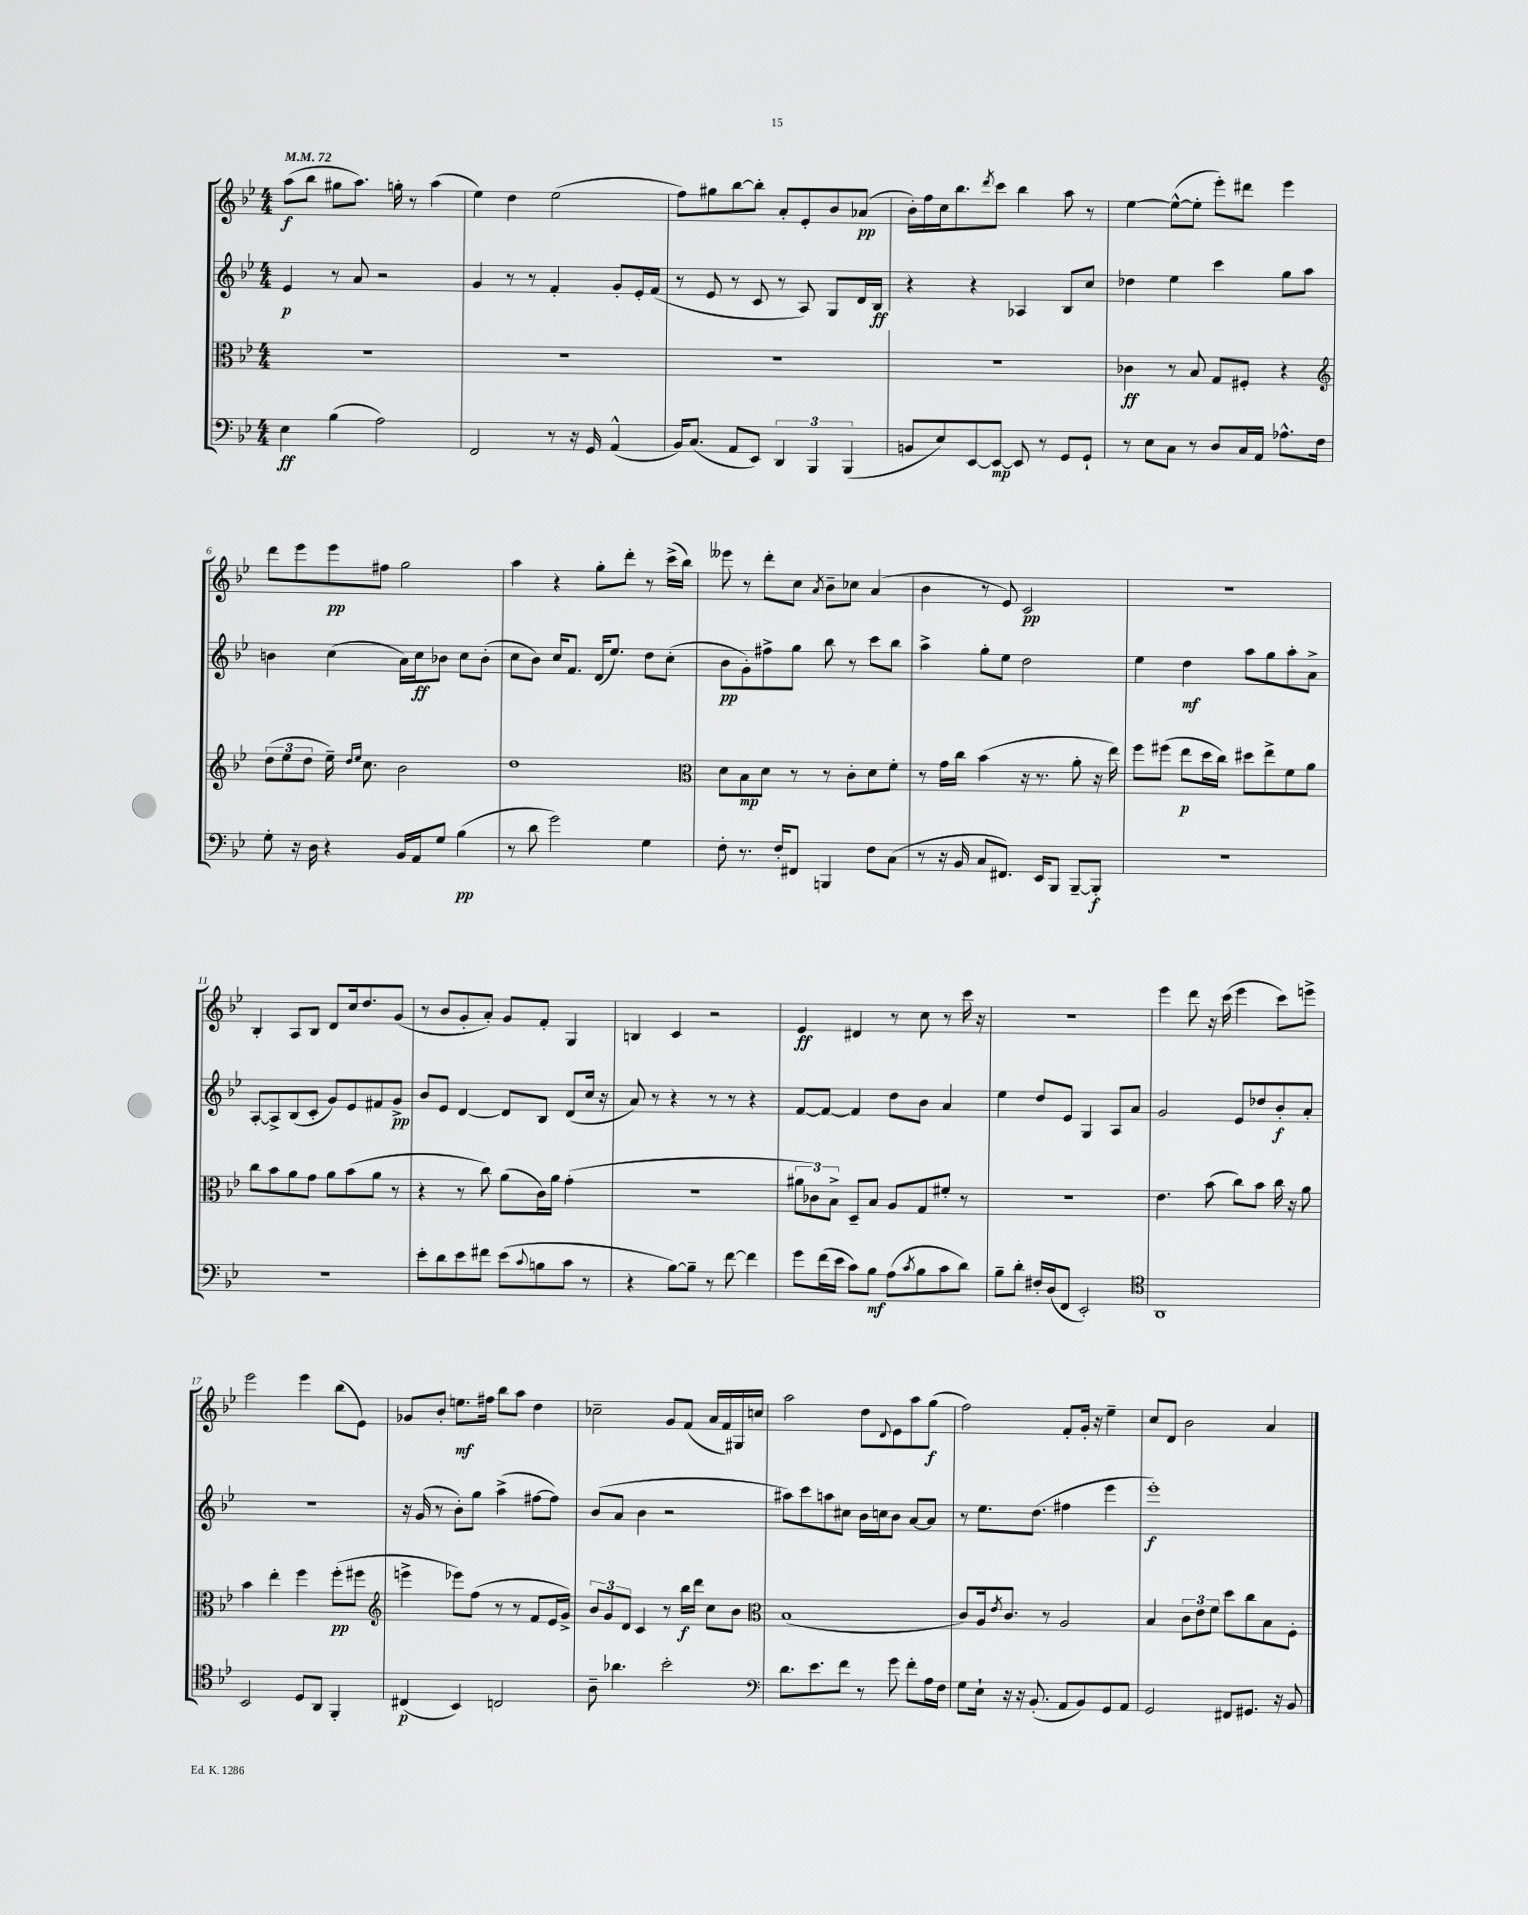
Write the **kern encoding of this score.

**kern	**dynam	**kern	**dynam	**kern	**dynam	**kern	**dynam
*part4	*part4	*part3	*part3	*part2	*part2	*part1	*part1
*staff4	*staff4	*staff3	*staff3	*staff2	*staff2	*staff1	*staff1
*clefF4	*	*clefC3	*	*clefG2	*	*clefG2	*
*k[b-e-]	*	*k[b-e-]	*	*k[b-e-]	*	*k[b-e-]	*
*M4/4	*	*M4/4	*	*M4/4	*	*M4/4	*
*MM72	*	*MM72	*	*MM72	*	*MM72	*
=1	=1	=1	=1	=1	=1	=1	=1
4E-\	ff	1r	.	4e-/	p	(8aa\L	f
.	.	.	.	.	.	8bb-\J	.
(4B-\	.	.	.	8r	.	8gg#X\L	.
.	.	.	.	8a/	.	8.aa\J)	.
2A\)	.	.	.	2r	.	.	.
.	.	.	.	.	.	16ggn'\	.
.	.	.	.	.	.	8r	.
.	.	.	.	.	.	(4aa\	.
=2	=2	=2	=2	=2	=2	=2	=2
2FF/	.	1r	.	4g/	.	4ee-\)	.
.	.	.	.	8r	.	4dd\	.
.	.	.	.	8r	.	.	.
8r	.	.	.	4f'/	.	(2ee-\	.
16r	.	.	.	.	.	.	.
16GG/	.	.	.	.	.	.	.
(4AA^^/	.	.	.	8g'/L	.	.	.
.	.	.	.	16e-'/L	.	.	.
.	.	.	.	(16f/JJ	.	.	.
=3	=3	=3	=3	=3	=3	=3	=3
16BB-/KL)	.	1r	.	8r	.	8ff\L)	.
(8.C/J	.	.	.	.	.	.	.
.	.	.	.	8e-/	.	8gg#X\	.
8AA/L	.	.	.	8r	.	[8bb-\	.
8EE-/J)	.	.	.	8c/	.	8bb-'\J]	.
6DD/	.	.	.	8r	.	8a'/L	.
.	.	.	.	8A/)	.	8e-'/	.
6BBB-/	.	.	.	.	.	.	.
.	.	.	.	8G/L	.	8b-/	.
(6BBB-/	.	.	.	.	.	.	.
.	.	.	.	16d/L	.	(8a-X/J	pp
.	.	.	.	16B-/JJ	ff	.	.
=4	=4	=4	=4	=4	=4	=4	=4
8BBn/L	.	1r	.	4r	.	16b-'\LL)	.
.	.	.	.	.	.	16ff\	.
8E-/)	.	.	.	.	.	16cc\J	.
.	.	.	.	.	.	8.bb-\	.
[8EE-/	.	.	.	4r	.	.	.
.	.	.	.	.	.	8qddd/	.
8EE-/J_	mp	.	.	.	.	8ccc\J	.
8EE-/]	.	.	.	4A-X/	.	4bb-\	.
8r	.	.	.	.	.	.	.
8GG/L	.	.	.	8B-/L	.	8aa\	.
8GG`/J	.	.	.	8cc/J	.	8r	.
=5	=5	=5	=5	=5	=5	=5	=5
8r	.	4c-X\	ff	4dd-X\	.	[4ee-\	.
8E-\L	.	.	.	.	.	.	.
8C\J	.	8r	.	4ee-\	.	(8ee-^^\L_	.
8r	.	8B-/	.	.	.	8ee-'\J]	.
8D/L	.	8G/L	.	4ccc\	.	8eee-'\L)	.
16C/L	.	8F#X'/J	.	.	.	8ddd#X\J	.
16AA/JJ	.	.	.	.	.	.	.
8.A-X^^\L	.	4r	.	8gg\L	.	4eee-\	.
.	.	.	.	8aa\J	.	.	.
16F\Jk	.	.	.	.	.	.	.
!!LO:LB:g=z
=6	=6	=6	=6	=6	=6	=6	=6
*	*	*clefG2	*	*	*	*	*
8G'\	.	(12dd\L	.	4bn\	.	8ddd\L	.
.	.	12ee-\	.	.	.	.	.
16r	.	.	.	.	.	8eee-\	.
.	.	12dd\J	.	.	.	.	.
16D\	.	.	.	.	.	.	.
4r	.	16ee-~\)	.	(4cc\	.	8eee-\	pp
.	.	16qqdd/LL	.	.	.	.	.
.	.	16qqee-/JJ	.	.	.	.	.
.	.	8.cc\	.	.	.	.	.
.	.	.	.	.	.	8ff#X\J	.
16BB-/LL	.	2b-\	.	16a\LL)	.	2gg\	.
16AA/J	.	.	.	16cc\J	ff	.	.
8G/J	.	.	.	8b-X\J	.	.	.
(4B-\	pp	.	.	8cc\L	.	.	.
.	.	.	.	(8b-'\J	.	.	.
=7	=7	=7	=7	=7	=7	=7	=7
8r	.	1dd	.	8cc\L	.	4aa\	.
8d\	.	.	.	8b-\J)	.	.	.
2g\)	.	.	.	16cc/KL	.	4r	.
.	.	.	.	8.f/J	.	.	.
.	.	.	.	(16d/KL	.	8gg'\L	.
.	.	.	.	8.ee-/J)	.	.	.
.	.	.	.	.	.	8ddd'\J	.
4G\	.	.	.	8dd\L	.	8r	.
.	.	.	.	(8cc'\J	.	(16ccc^\LL	.
.	.	.	.	.	.	16bb-\JJ)	.
=8	=8	=8	=8	=8	=8	=8	=8
*	*	*clefC3	*	*	*	*	*
8F'\	.	8d\L	.	8b-\L	pp	8eee--X\	.
8.r	.	8B-\	mp	8g'\)	.	8r	.
.	.	8d\J	.	8ff#X^\	.	8ddd'\L	.
16F'/KL	.	.	.	.	.	.	.
8FF#X/J	.	8r	.	8gg\J	.	8cc\J	.
.	.	.	.	.	.	8qa/	.
4BBBn/	.	8r	.	8bb-\	.	8b-~\L	.
.	.	8c'\L	.	8r	.	8cc-X\J	.
8F\L	.	8d\	.	8ccc\L	.	(4a/	.
(8C\J	.	8f'\J	.	8bb-\J	.	.	.
=9	=9	=9	=9	=9	=9	=9	=9
8r	.	8r	.	4aa^\	.	4b-\	.
16r	.	16g\LL	.	.	.	.	.
16BB-/	.	16cc\JJ	.	.	.	.	.
8C/L	.	(4b-\	.	8gg'\L	.	8r	.
8.FF#X/J)	.	.	.	8ee-\J	.	8e-/)	.
.	.	16r	.	2dd\	.	2c/	pp
16EE-/KL	.	8.r	.	.	.	.	.
8BBB-/J	.	.	.	.	.	.	.
[8BBB-~/L	.	8a'\	.	.	.	.	.
8BBB-'/J]	f	16r	.	.	.	.	.
.	.	16ee-\)	.	.	.	.	.
=10	=10	=10	=10	=10	=10	=10	=10
1r	.	8ff\L	.	4ee-\	.	1r	.
.	.	(8ff#X\J	.	.	.	.	.
.	.	8ee-\L	p	4dd\	mf	.	.
.	.	16dd\L	.	.	.	.	.
.	.	16cc\JJ)	.	.	.	.	.
.	.	8dd#X\L	.	8aa\L	.	.	.
.	.	8ee-^\	.	8gg\	.	.	.
.	.	8f\	.	8aa'\	.	.	.
.	.	8a\J	.	8a^\J	.	.	.
!!LO:LB:g=z
=11	=11	=11	=11	=11	=11	=11	=11
1r	.	8cc\L	.	[8A'/L	.	4B-'/	.
.	.	8b-\	.	8A^/]	.	.	.
.	.	8a\	.	(8B-/	.	8A/L	.
.	.	8g\J	.	8c'/J	.	8B-/J	.
.	.	8a\L	.	8g/L)	.	8d/L	.
.	.	(8b-\	.	8e-/	.	16cc/k	.
.	.	.	.	.	.	8.dd/	.
.	.	8a\J	.	8f#X/	.	.	.
.	.	8r	.	8g^/J	pp	(8g/J	.
=12	=12	=12	=12	=12	=12	=12	=12
8e-'\L	.	4r	.	8b-/L	.	8r	.
8d\	.	.	.	8e-/J	.	8b-/L	.
8e-\	.	8r	.	[4d/	.	8g'/	.
8f#X\J	.	8cc\)	.	.	.	8a'/J)	.
(8e-\L	.	(8a\L	.	8d/L]	.	8g/L	.
8qqc/	.	.	.	.	.	.	.
8Bn\	.	16c\L)	.	8B-/J	.	8f'/J	.
.	.	16a\JJ	.	.	.	.	.
8c\J	.	(4g'\	.	(8d/L	.	4G/	.
8r	.	.	.	16cc/Jk	.	.	.
.	.	.	.	16r	.	.	.
=13	=13	=13	=13	=13	=13	=13	=13
4r	.	1r	.	8a/)	.	4Bn/	.
.	.	.	.	8r	.	.	.
[8B-\L)	.	.	.	4r	.	4c/	.
8B-~\J]	.	.	.	.	.	.	.
8r	.	.	.	8r	.	2r	.
[8f\	.	.	.	8r	.	.	.
4f\]	.	.	.	4r	.	.	.
=14	=14	=14	=14	=14	=14	=14	=14
8g\L	.	12a#X\L	.	[8f/L	.	4e-/	ff
.	.	12c-X\)	.	.	.	.	.
(16f\L	.	.	.	8f/J_	.	.	.
.	.	12B-^\J	.	.	.	.	.
16e-\JJ	.	.	.	.	.	.	.
8c\L)	.	8D~/L	.	4f/]	.	4d#X/	.
8B-\J	mf	8B-/J	.	.	.	.	.
(8A\L	.	8A/L	.	8dd\L	.	8r	.
8qc/	.	.	.	.	.	.	.
8B-\	.	8G/	.	8b-\J	.	8cc\	.
8c\	.	8f#X'/J	.	4a/	.	8r	.
8d\J)	.	8r	.	.	.	16ccc\	.
.	.	.	.	.	.	16r	.
=15	=15	=15	=15	=15	=15	=15	=15
8B-~\L	.	1r	.	4ee-\	.	1r	.
8d'\J	.	.	.	.	.	.	.
16F#X'/LL	.	.	.	8dd/L	.	.	.
(16D/J	.	.	.	.	.	.	.
8FF/J	.	.	.	8e-/J	.	.	.
2EE-'/)	.	.	.	4G/	.	.	.
.	.	.	.	8A/L	.	.	.
.	.	.	.	8a/J	.	.	.
=16	=16	=16	=16	=16	=16	=16	=16
*clefC4	*	*	*	*	*	*	*
1AA	.	4.e-\	.	2g/	.	4eee-\	.
.	.	.	.	.	.	8ddd\	.
.	.	(8b-\	.	.	.	16r	.
.	.	.	.	.	.	(16ccc\	.
.	.	8cc\L)	.	8e-/L	.	4eee-\	.
.	.	8b-\J	.	8dd-X/	.	.	.
.	.	16cc\	.	8b-'/	f	8ccc\L)	.
.	.	16r	.	.	.	.	.
.	.	8a\	.	8a'/J	.	8eeen^\J	.
!!LO:LB:g=z
=17	=17	=17	=17	=17	=17	=17	=17
2BB-/	.	4b-\	.	1r	.	2eee-\	.
.	.	4ee-'\	.	.	.	.	.
8D/L	.	4ff\	.	.	.	4eee-\	.
8AA/J	.	.	.	.	.	.	.
4FF'/	.	(8ff'\L	pp	.	.	(8bb-\L	.
.	.	8ff#X\J	.	.	.	8e-\J)	.
=18	=18	=18	=18	=18	=18	=18	=18
*	*	*clefG2	*	*	*	*	*
(4C#X/	p	4eeen^\	.	16r	.	8g-X/L	.
.	.	.	.	(16g/	.	.	.
.	.	.	.	8r	.	8b-'/J	.
4BB-/)	.	8eee-X\L)	.	8b-'\L)	.	8.een\L	mf
.	.	(8ff\J	.	8gg\J	.	.	.
.	.	.	.	.	.	16ff#X\Jk	.
2Cn/	.	8r	.	(4aa^\	.	8bb-\L	.
.	.	8r	.	.	.	8aa\J	.
.	.	8f/L	.	[8ff#X\L	.	4dd\	.
.	.	16e-/L	.	8ff#\J])	.	.	.
.	.	16g^/JJ)	.	.	.	.	.
=19	=19	=19	=19	=19	=19	=19	=19
8A~\	.	12b-/L	.	(8b-/L	.	2cc-X~\	.
.	.	12g/	.	.	.	.	.
4.a-X\	.	.	.	8a/J	.	.	.
.	.	12d/J	.	.	.	.	.
.	.	4c/	.	4b-\	.	.	.
2b-'\	.	8r	.	2r	.	8g/L	.
.	.	16bb-\LL	f	.	.	(8f/J	.
.	.	16ddd\JJ	.	.	.	.	.
.	.	8cc\L	.	.	.	16a/LL	.
.	.	.	.	.	.	16f/)	.
.	.	8b-\J	.	.	.	16G#X/	.
.	.	.	.	.	.	16ccn/JJ	.
=20	=20	=20	=20	=20	=20	=20	=20
*clefF4	*	*clefC3	*	*	*	*	*
8.d\L	.	(1B-	.	8aa#X\L)	.	2aa\	.
.	.	.	.	8ccc\	.	.	.
8.e-\	.	.	.	.	.	.	.
.	.	.	.	8aan\	.	.	.
8f\J	.	.	.	8cc#X\J	.	.	.
8r	.	.	.	16b-\LL	.	8dd\L	.
.	.	.	.	16ccn\J	.	.	.
.	.	.	.	.	.	8qqd/	.
8g\	.	.	.	8b-\J	.	8e-\	.
8f'\L	.	.	.	[8a/L	.	8aa\	.
16A\L	.	.	.	8a/J]	.	(8gg\J	f
16F\JJ	.	.	.	.	.	.	.
=21	=21	=21	=21	=21	=21	=21	=21
8G\L	.	8c/L)	.	8r	.	2ff\)	.
16E-`\Jk	.	16A/k	.	8.ee-\L	.	.	.
.	.	8qe-/	.	.	.	.	.
16r	.	8.c/J	.	.	.	.	.
16r	.	.	.	.	.	.	.
(8.BB-'/	.	.	.	(8.dd\J	.	.	.
.	.	8r	.	.	.	.	.
8AA/L	.	2A/	.	4ff#X\	.	8f'/L	.
8BB-/)	.	.	.	.	.	16g'/Jk	.
.	.	.	.	.	.	16r	.
8GG/	.	.	.	4eee-\	.	4ee-~\	.
8AA/J	.	.	.	.	.	.	.
=22	=22	=22	=22	=22	=22	=22	=22
2GG/	.	4B-/	.	1eee-')	f	8cc/L	.
.	.	.	.	.	.	8d/J	.
.	.	12c\L	.	.	.	2b-\	.
.	.	12e-\	.	.	.	.	.
.	.	12f\J	.	.	.	.	.
8FF#X/L	.	8dd\L	.	.	.	.	.
8.GG#X/J	.	8cc\	.	.	.	.	.
.	.	8B-\	.	.	.	4a/	.
16r	.	.	.	.	.	.	.
8BB-/	.	8F'\J	.	.	.	.	.
==	==	==	==	==	==	==	==
*-	*-	*-	*-	*-	*-	*-	*-
